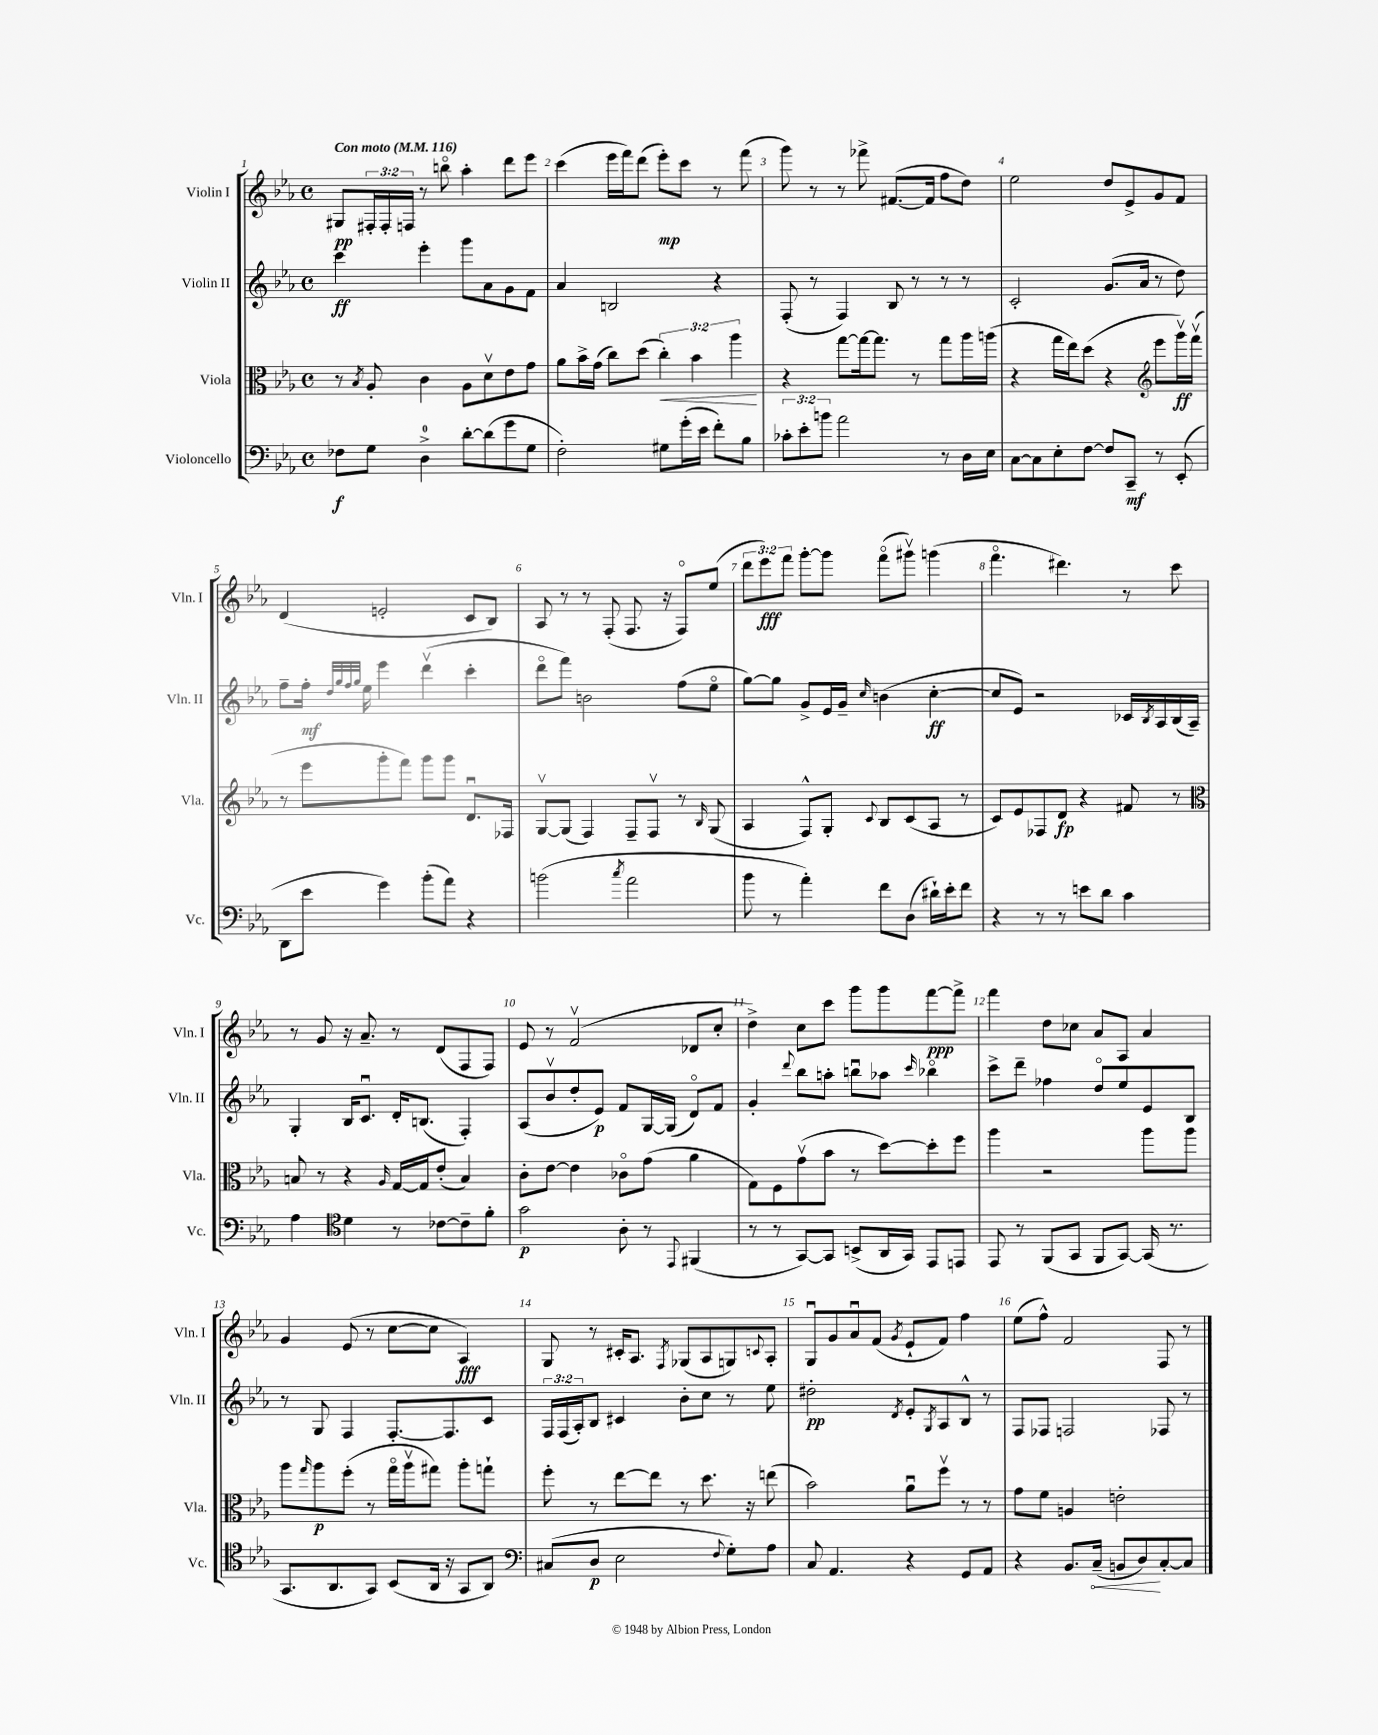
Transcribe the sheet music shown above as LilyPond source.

<<
\new StaffGroup <<
\new Staff = "s0" \with { instrumentName = "Violin I" shortInstrumentName = "Vln. I" } {
    \clef treble \key ees \major \defaultTimeSignature \time 4/4 \override Staff.TupletNumber.text = #tuplet-number::calc-fraction-text \tempo "Con moto" 4 = 116
    gis8\pp \tuplet 3/2 { fis16-. fis16-. f16 } r8 b''8\flageolet aes''4-. d'''8 ees'''8 |
    c'''4( ees'''16 f'''16) d'''8( ees'''8-.\mp) c'''8 r8 f'''8( |
    g'''8) r8 r8 fes'''8-> fis'8.~( fis'16 f''8 d''8) |
    ees''2 d''8 ees'8-> g'8 f'8 |
    d'4( e'2-. c'8 bes8) |
    aes8 r8 r8 f8-.( f8. r16 f8\flageolet) ees''8( |
    \tuplet 3/2 { d'''8 ees'''8\fff) f'''8 } g'''8~-. g'''8 f'''8\flageolet( gis'''8\upbow) g'''4( |
    f'''4.\flageolet dis'''4.) r8 c'''8 |
    r8 g'8 r16 aes'8.-- r8 d'8( f8 f8) |
    ees'8 r8 f'2\upbow( des'8 c''8-. |
    d''4->) c''8 c'''8 g'''8 g'''8 f'''8~\ppp f'''8-> |
    f'''4 d''8 ces''8 aes'8 aes8 aes'4 |
    g'4 ees'8( r8 c''8~ c''8 aes4\fff) |
    g8 r8 cis'16-. aes8. \acciaccatura { f8 } ges8( aes8 g8) \appoggiatura { c'8 } aes8-. |
    g8\downbow g'8 aes'8\downbow f'8( \acciaccatura { g'8 } ees'8-! f'8) f''4 |
    ees''8( f''8-^) f'2 f8 r8 \bar "|." |
}
\new Staff = "s1" \with { instrumentName = "Violin II" shortInstrumentName = "Vln. II" } {
    \clef treble \key ees \major \defaultTimeSignature \time 4/4 \override Staff.TupletNumber.text = #tuplet-number::calc-fraction-text
    c'''4\ff ees'''4-. g'''8 aes'8 g'8 f'8 |
    aes'4 b2 r4 |
    f8-.( r8 f4) bes8 r8 r8 r8 |
    c'2-. g'8.( aes'16 r8 d''8) |
    f''8-- f''16-.\mf \grace { d''32 g''32 f''32 g''32 } ees''16 ees'''4 d'''4\upbow( c'''4-. |
    d'''8\flageolet f'''8) b'2 f''8( ees''8\flageolet |
    g''8~) g''8 g'8-> ees'16 g'16-- \grace { c''16 } b'4( c''4~-.\ff |
    c''8 ees'8) r2 ces'16 \acciaccatura { bes8 } aes16 bes16( aes16--) |
    g4-. bes16 c'8.\downbow d'16-. b8.( f4-.) |
    aes8( bes'8\upbow d''8-. ees'8\p) f'8 g16~ g16( d'8\flageolet) f'8 |
    g'4-. \appoggiatura { d'''8 } bes''8 a''8-. b''8\downbow aes''8 \grace { c'''16 } bes''4\flageolet |
    c'''8-> d'''8-- fes''4 d''8\flageolet ees''8 ees'8 bes8 |
    r8 g8 f4 f8.~-. f8. c'8 |
    \tuplet 3/2 { f16 f16( aes16-.) } bes8 cis'4 bes'8-. c''8 r8 ees''8 |
    dis''2-.\pp \acciaccatura { d'8 } ees'8-. \acciaccatura { g8 } aes8 bes8-^ r8 |
    f8 fes8 f2 fes8 r8 \bar "|." |
}
\new Staff = "s2" \with { instrumentName = "Viola" shortInstrumentName = "Vla." } {
    \clef alto \key ees \major \defaultTimeSignature \time 4/4 \override Staff.TupletNumber.text = #tuplet-number::calc-fraction-text
    r8 \acciaccatura { bes8 } aes8-. c'4 aes8 d'8\upbow ees'8 g'8 |
    aes'8 bes'16-> g'16( c''8) d''8( \tuplet 3/2 { c''4-.\<) bes'4 aes''4\! } |
    r4 g''8~ g''16~ g''8. r8 g''8 aes''16 a''16( |
    r4 g''16 ees''16) d''8( r4 \clef treble ees'''8 g'''16\upbow\ff) f'''16\upbow( |
    r8 ees'''8 g'''8-. f'''8) g'''8 g'''8 d'8.\downbow fes16 |
    g8~\upbow g8( f4) f8-- f8\upbow r8 \grace { bes16 } g8( |
    aes4 f8-^) g8-. \appoggiatura { c'8 } bes8 c'8( aes8 r8 |
    c'8) ees'8 fes8 d'8\fp r4 fis'8 r8 |
    \clef alto b8 r8 r4 \grace { aes16 } g16~ g16 ees'8-.( b4) |
    c'8-. ees'8~ ees'4 ces'8\flageolet g'8( aes'4 |
    g8) f8 g'8\upbow( bes'8 r8 d''8~) d''8-. f''8 |
    aes''4 r2 aes''8 aes''8 |
    aes''8 \grace { g''16 } aes''8\p f''8-.( r8 g''16\flageolet aes''16\upbow gis''8) aes''8-. g''8-! |
    f''8-. r8 ees''8~ ees''8 r8 d''8. r16 e''8( |
    bes'2) aes'8\downbow f''8\upbow r8 r8 |
    g'8 f'8 a4 e'2-. \bar "|." |
}
\new Staff = "s3" \with { instrumentName = "Violoncello" shortInstrumentName = "Vc." } {
    \clef bass \key ees \major \defaultTimeSignature \time 4/4 \override Staff.TupletNumber.text = #tuplet-number::calc-fraction-text
    fes8\f g8 d4-0-> d'8~-. d'8( g'8 g8 |
    f2-.) gis8 g'16-.( ees'16 f'8-.) bes8 |
    \tuplet 3/2 { ces'8-. ees'8-. b'8 } aes'2 r8 d16 ees16 |
    c8~ c8 ees8-. f8~ f8 c,8--\mf r8 ees,8-.( |
    d,8 ees'8 g'4) bes'8-.( aes'8) r4 |
    b'2( \acciaccatura { c''8 } aes'2 |
    bes'8 r8 aes'4-.) f'8 d8( dis'16-!) ees'16-. f'8 |
    r4 r8 r8 e'8 d'8 c'4 |
    aes4 \clef tenor d'4 r8 ces'8~ ces'8-- f'8-. |
    g'2\p aes8-. r8 \appoggiatura { ees,8 } fis,4( |
    r8 r8 g,8~) g,8 b,8->( aes,16 g,16) ees,8 e,8 |
    ees,8 r8 f,8( g,8 f,8 g,8~) g,16( r8. |
    g,8. aes,8. g,8) bes,8( aes,16 r16 g,8 aes,8) |
    \clef bass cis8( d8\p ees2 \appoggiatura { f8 } g8-.) aes8 |
    c8 aes,4. r4 g,8 aes,8 |
    r4 bes,8. \once \override Hairpin.circled-tip = ##t c16--\<( b,8 d8\!) c8~-. c8 \bar "|." |
}
>>
>>
\layout { \context { \Score \override BarNumber.break-visibility = ##(#f #t #t) barNumberVisibility = #all-bar-numbers-visible } }
